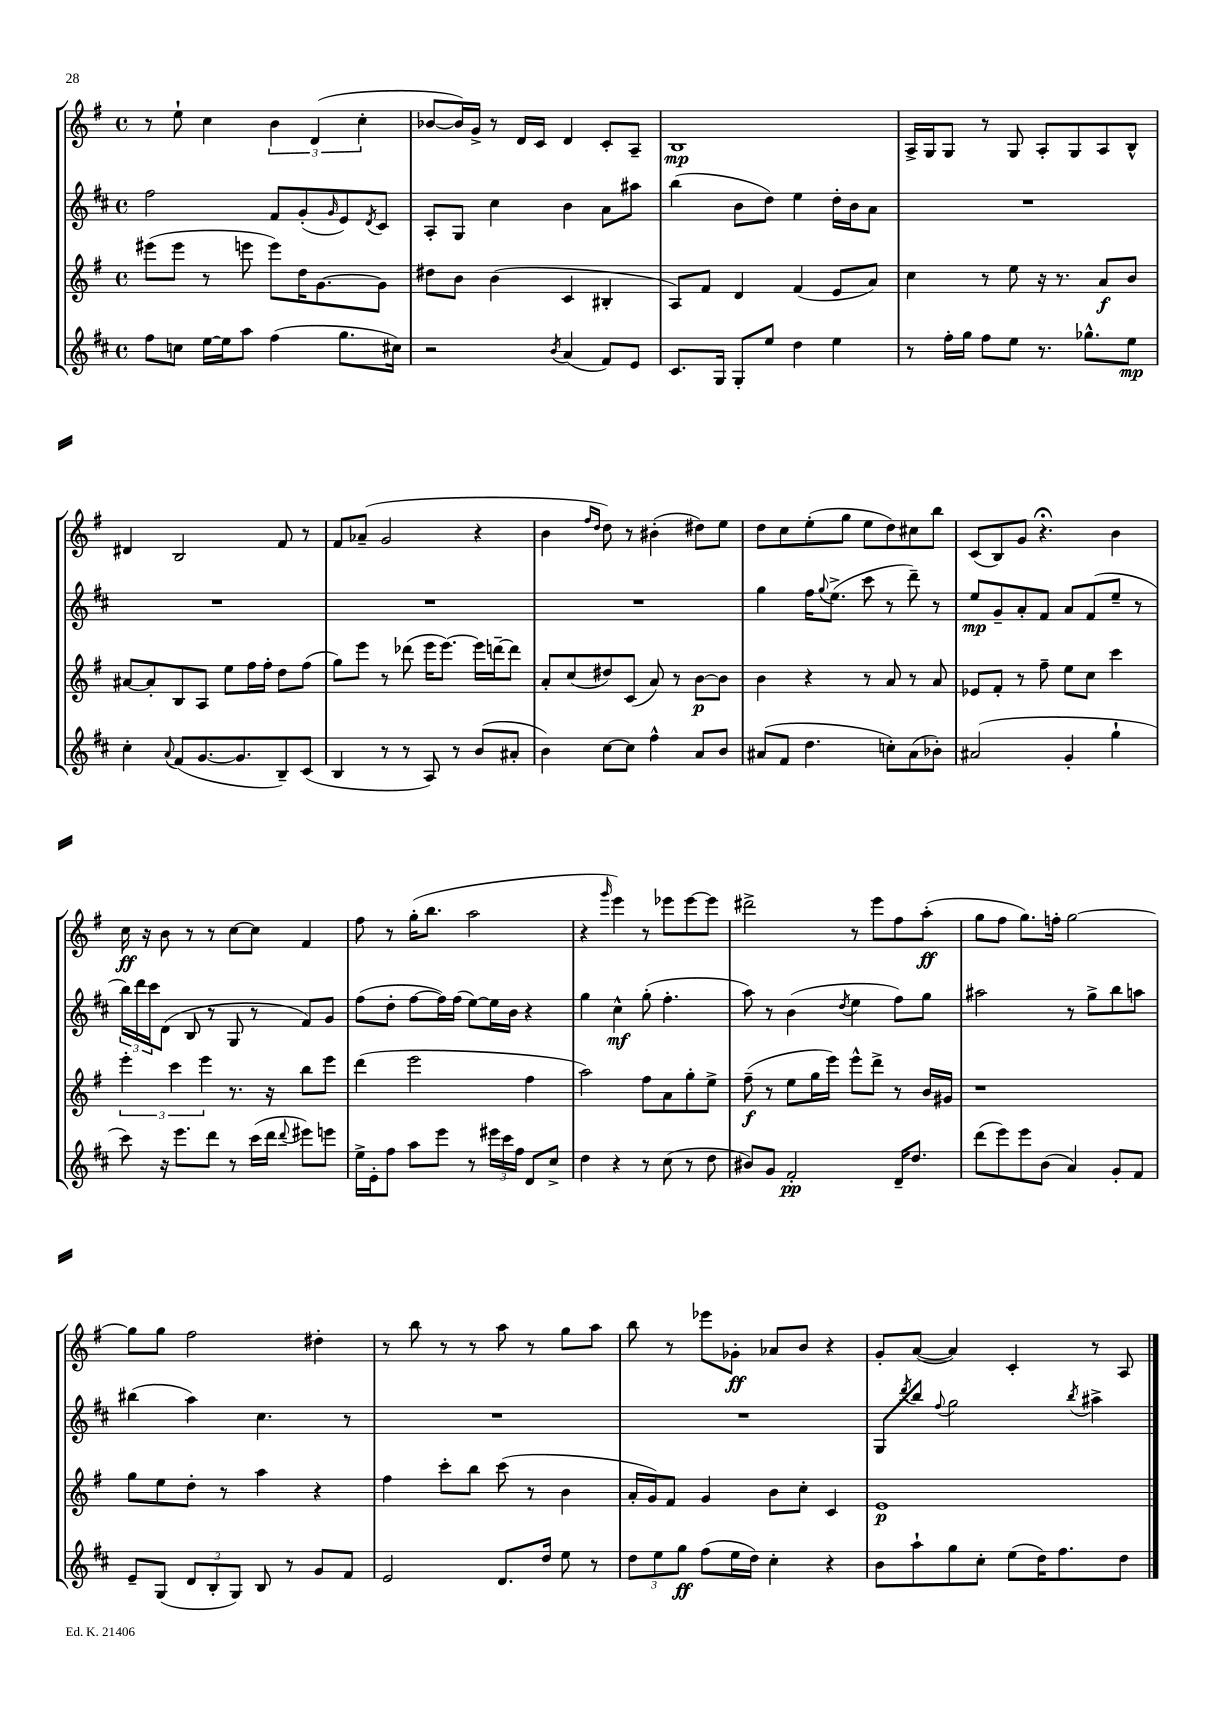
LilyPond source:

<<
\new StaffGroup <<
\new Staff = "s0" {
    \clef treble \key g \major \defaultTimeSignature \time 4/4
    r8 e''8-! c''4 \tuplet 3/2 { b'4 d'4( c''4-. } |
    bes'8~ bes'16) g'16-> r8 d'16 c'16 d'4 c'8-. a8-- |
    b1\mp |
    a16-> g16 g8 r8 g8 a8-. g8 a8 b8-^ |
    dis'4 b2 fis'8 r8 |
    fis'8 aes'8--( g'2 r4 |
    b'4 \grace { fis''16 d''16 } d''8) r8 bis'4-.( dis''8) e''8 |
    d''8 c''8 e''8-.( g''8 e''8 d''8) cis''8 b''8 |
    c'8( b8) g'8 r4.\fermata b'4 |
    c''16\ff r16 b'8 r8 r8 c''8~ c''8 fis'4 |
    fis''8 r8 g''16-.( b''8. a''2 |
    r4 \grace { g'''16 } e'''4) r8 ees'''8 ees'''8~ ees'''8 |
    dis'''2-> r8 e'''8 fis''8 a''8-.\ff( |
    g''8 fis''8 g''8.) f''16-. g''2~ |
    g''8 g''8 fis''2 dis''4-. |
    r8 b''8 r8 r8 a''8 r8 g''8 a''8 |
    b''8 r8 ees'''8 ges'8-.\ff aes'8 b'8 r4 |
    g'8-. a'8~( a'4) c'4-. r8 a8 \bar "|." |
}
\new Staff = "s1" {
    \clef treble \key d \major \defaultTimeSignature \time 4/4
    fis''2 fis'8 g'8-.( \grace { g'16 } e'8) \acciaccatura { d'8 } cis'8 |
    a8-. g8 cis''4 b'4 a'8 ais''8 |
    b''4( b'8 d''8) e''4 d''16-. b'16 a'8 |
    R1 |
    R1 |
    R1 |
    R1 |
    g''4 fis''16 \appoggiatura { g''8 } e''8.->( cis'''8 r8 d'''8--) r8 |
    e''8\mp g'8-- a'8-. fis'8 a'8 fis'8( e''8-- r8 |
    \tuplet 3/2 { b''16) d'''16 cis'''16 } d'8( b8 r8 g8 r8 fis'8) g'8 |
    fis''8( d''8-. fis''8~ fis''16) fis''16( e''8~) e''16 b'16 r4 |
    g''4 cis''4-^\mf g''8-.( fis''4.-. |
    a''8) r8 b'4( \acciaccatura { d''8 } e''4 fis''8) g''8 |
    ais''2 r8 g''8-> b''8 a''8 |
    bis''4( a''4) cis''4. r8 |
    R1 |
    R1 |
    g8 \acciaccatura { d'''8 } b''8 \appoggiatura { fis''8 } g''2 \acciaccatura { b''8 } ais''4-> \bar "|." |
}
\new Staff = "s2" {
    \clef treble \key g \major \defaultTimeSignature \time 4/4
    eis'''8( eis'''8 r8 e'''8 e'''8) d''16 g'8.~ g'8 |
    dis''8 b'8 b'4( c'4 bis4-. |
    a8) fis'8 d'4 fis'4( e'8 a'8) |
    c''4 r8 e''8 r16 r8. a'8\f b'8 |
    ais'8~ ais'8-. b8 a8 e''8 fis''16 fis''16-. d''8 fis''8( |
    g''8) e'''8 r8 des'''8( e'''16 e'''8.~) e'''16 d'''16~-- d'''8 |
    a'8-. c''8( dis''8) c'8( a'8) r8 b'8~\p b'8 |
    b'4 r4 r8 a'8 r8 a'8 |
    ees'8 fis'8-. r8 fis''8-- e''8 c''8 c'''4 |
    \tuplet 3/2 { e'''4-. c'''4 e'''4 } r8. r16 b''8 e'''8 |
    d'''4( e'''2 fis''4 |
    a''2) fis''8 a'8 g''8-. e''8-> |
    fis''8--\f( r8 e''8 g''16 e'''16) e'''8-^ d'''8-> r8 b'16 gis'16 |
    r1 |
    g''8 e''8 d''8-. r8 a''4 r4 |
    fis''4 c'''8-. b''8 c'''8( r8 b'4 |
    a'16-. g'16) fis'8 g'4 b'8 c''8-. c'4 |
    e'1\p \bar "|." |
}
\new Staff = "s3" {
    \clef treble \key d \major \defaultTimeSignature \time 4/4
    fis''8 c''8 e''16~ e''16 a''8 fis''4( g''8. cis''16) |
    r2 \acciaccatura { b'8 } a'4( fis'8) e'8 |
    cis'8. g16 g8-. e''8 d''4 e''4 |
    r8 fis''16-. g''16 fis''8 e''8 r8. ges''8.-^ e''8\mp |
    cis''4-. \appoggiatura { a'8 } fis'8( g'8.~ g'8. b8--) cis'8( |
    b4 r8 r8 a8) r8 b'8( ais'8-. |
    b'4) cis''8~ cis''8 fis''4-^ a'8 b'8 |
    ais'8( fis'8 d''4. c''8-.) ais'8( bes'8-.) |
    ais'2( g'4-. g''4-! |
    cis'''8) r16 e'''8. d'''8 r8 cis'''16( d'''16 \appoggiatura { d'''8 } eis'''8) e'''8 |
    e''16-> e'16-. fis''8 a''8 e'''8 r8 \tuplet 3/2 { eis'''16 cis'''16 fis''16 } d'8 cis''8-> |
    d''4 r4 r8 cis''8( r8 d''8 |
    bis'8) g'8 fis'2-.\pp d'16-- d''8. |
    d'''8( e'''8) e'''8 b'8( a'4) g'8-. fis'8 |
    e'8-- g8( \tuplet 3/2 { d'8 b8-. g8) } b8 r8 g'8 fis'8 |
    e'2 d'8. d''16 e''8 r8 |
    \tuplet 3/2 { d''8 e''8 g''8\ff } fis''8( e''16 d''16) cis''4-. r4 |
    b'8 a''8-! g''8 cis''8-. e''8( d''16) fis''8. d''8 \bar "|." |
}
>>
>>
\layout { \context { \Score \remove "Bar_number_engraver" } }
